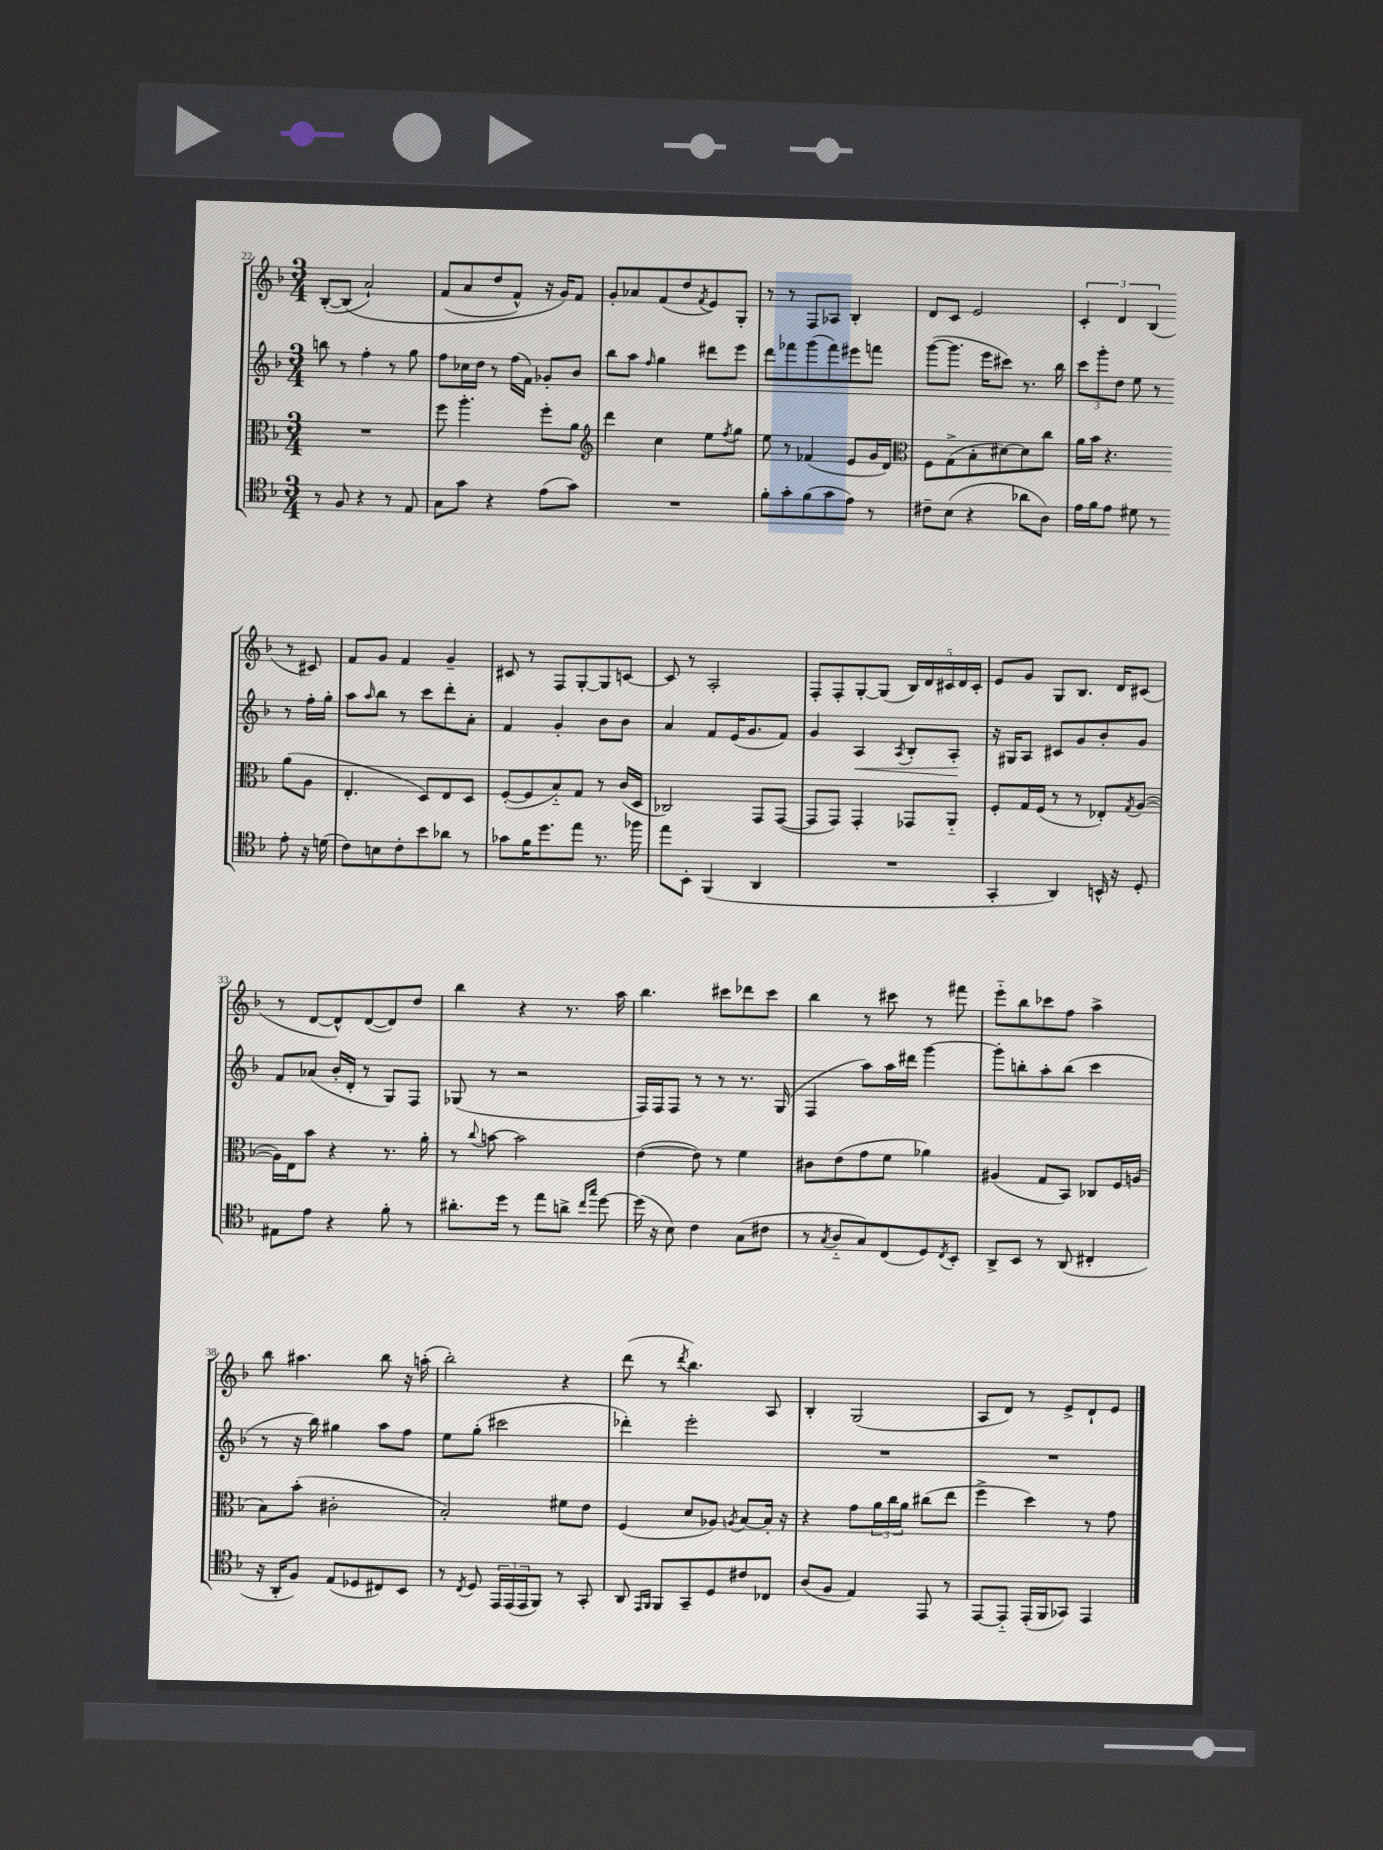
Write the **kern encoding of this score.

**kern	**kern	**kern	**kern
*staff4	*staff3	*staff2	*staff1
*clefC4	*clefC3	*clefG2	*clefG2
*k[b-]	*k[b-]	*k[b-]	*k[b-]
*M3/4	*M3/4	*M3/4	*M3/4
8r	2.r	8bb	([8B-'
8F	.	8r	&(8B-]
4r	.	4ff'	2a`)
8r	.	8r	.
8E	.	8gg	.
=	=	=	=
8G	8ff	8ff	(8f
8g	4.aa'	16cc-	8a
.	.	16dd	.
4r	.	8r	8dd
.	.	(16ff	8f^^)
.	.	16f)	.
(8e	8ff'	8g-'	16r
.	.	.	16g&)
8g)	8a	8b-	8f
=	=	=	=
*	*clefG2	*	*
2.r	4ddd	8bb-	8g'
.	.	8aa	8a-
.	.	16qqff	.
.	4cc	4gg	(8f
.	.	.	8dd
.	.	.	8qf
.	8ee	8ddd#	8e)
.	8qff	.	.
.	8gg	8eee	8G'
=	=	=	=
8f'	8ee	8ddd	8r
8g'	8r	8fff-	8r
(8f	(4f-	(8ggg	8F
8g	.	8fff-)	8A-
8e)	8e	8eee#	4B-'
8r	16g	8fff	.
.	16d)	.	.
=	=	=	=
*	*clefC3	*	*
8c#~	8F	([8ggg	8d
(8B-	(8G^	8.ggg]	8c
4r	8B-'	.	2e
.	.	16eee	.
.	[8d#)	8ccc#)	.
8a-	8d#]	8.r	.
8A)	8cc	.	.
.	.	16bb-	.
=	=	=	=
16e	16a	12ccc	6c'
16f	16b-	.	.
.	.	12ggg'	.
8e	4.r	.	.
.	.	12dd	6d
8d#	.	8ee	.
.	.	.	(6B-
8r	.	8r	.
8e'	(8a	8r	8r
16r	8A	16ff'	8c#)
(16d	.	16gg'	.
=	=	=	=
8c)	4.E'	8aa	8f
.	.	16qqaa	.
8B	.	8bb-	8g
8c'	.	8r	4f
8b-	8D)	8ccc	.
8a-	8E	8ddd'	4g~
8r	8D	8a'	.
=	=	=	=
8g-	([8F'	4f	8c#
16f	8F]	.	8r
8.dd	.	.	.
.	8B-'~)	4g'	8F
8ee	8G	.	[8G'
8.r	8r	8b-	8G]
.	(16c	8b-	[8c
16ff-	16D	.	.
=	=	=	=
8ee	2C-)	4a	8c]
8BB-'	.	.	8r
(4FF	.	8f	2A'
.	.	(16e	.
.	.	8.g	.
4AA	8GG	.	.
.	([8GG	8f)	.
=	=	=	=
2.r	8GG]	4g	8F'
.	8GG)	.	8F'
.	4GG'	4A	[8G'
.	.	.	(8G]
.	.	8qA	.
.	8GG-	8B-'	20B-)
.	.	.	20d
.	.	.	20c#
.	8AA'~	8A'	.
.	.	.	20d
.	.	.	20c#'
=	=	=	=
4GG'	8F'	16r	8e
.	.	16G#	.
.	16G	8A	8g
.	(16F	.	.
4AA)	8r	8c#	8G
.	8r	8g	8.B-
16BB^^	8E-')	8b-'	.
16r	.	.	16d
.	8qG	.	.
8D'	([8A	8g	(8c#
=	=	=	=
8E#	16A])	8f	8r
.	16E	.	.
8e	8b-	(8a-	[8d
4r	4r	16b-'	8d^^])
.	.	16d'	.
.	.	8r	([8d
8f'	8.r	8G)	8d])
8r	.	8F	8dd
.	16a'	.	.
=	=	=	=
8.a#'	8r	(8G-	4bb-
.	8qqcc	.	.
.	[8b	8r	.
16dd	.	.	.
8r	2b]	2r	4r
8ee	.	.	.
8a^	.	.	8.r
16qqcc	.	.	.
16qqgg	.	.	.
[8dd	.	.	.
.	.	.	16aa
=	=	=	=
(16dd]	([4e	16F)	4.bb-
16r	.	16F	.
8B-)	.	8F	.
4c	8e])	8r	.
.	8r	8r	8ccc#
(8G	4f	8.r	8ddd-
8c#	.	.	8ccc#
.	.	(16G	.
=	=	=	=
8r	8c#	4F	4bb-
8qG	.	.	.
8A'~	(8e	.	.
8G)	8g	8aa)	8r
(8C	8f	16aa	8ccc#
.	.	16ddd#	.
8D)	4a-)	[4ggg	8r
8qC	.	.	.
8BB-'	.	.	8fff#
=	=	=	=
8AA^	(4A#	8ggg']	8eee'~
8BB-	.	8bb'	8bb-
8r	8G	8aa'	8ccc-
(8AA	8BB-)	(8bb	8ff
4C#'	8C-	4ccc	4aa^
.	16F	.	.
.	(16A	.	.
=	=	=	=
16r	8B-)	8r	8bb-
16AA'	.	.	.
8F)	(8b-'	16r	4.aa#
.	.	16bb-)	.
(8E	2c#'	4gg#	.
8D-	.	.	.
8C#)	.	8aa	8bb-
8BB-	.	8ff	16r
.	.	.	(16aa'
=	=	=	=
8r	2B-')	8ee	2bb-')
8qC	.	.	.
8D	.	(8gg'	.
24EE	.	2ccc#	.
(24EE	.	.	.
24EE	.	.	.
8FF)	.	.	.
8r	8f#	.	4r
8GG'	8e	.	.
=	=	=	=
8AA	(4F	4ddd-')	(8ddd
16qqEE	.	.	.
16qqFF	.	.	.
8FF	.	.	8r
.	.	.	8qddd
8GG~	8d	2eee'	4.bb-)
8D	8A-)	.	.
.	8qA	.	.
8c#	[8B-	.	.
8C-	16B-']	.	8A
.	16r	.	.
=	=	=	=
(8A	4r	2.r	4B-'
8F	.	.	.
4E)	8g	.	(2G
.	24a	.	.
.	24cc	.	.
.	24a	.	.
8EE	(8cc#	.	.
8r	8ee	.	.
=	=	=	=
[8EE	4ff^	2.r	8A
8EE'~]	.	.	8d)
(16EE'	4dd)	.	8r
16FF	.	.	.
8GG-)	.	.	8e^
4EE	8r	.	8d`
.	8g	.	8e
==	==	==	==
*-	*-	*-	*-
